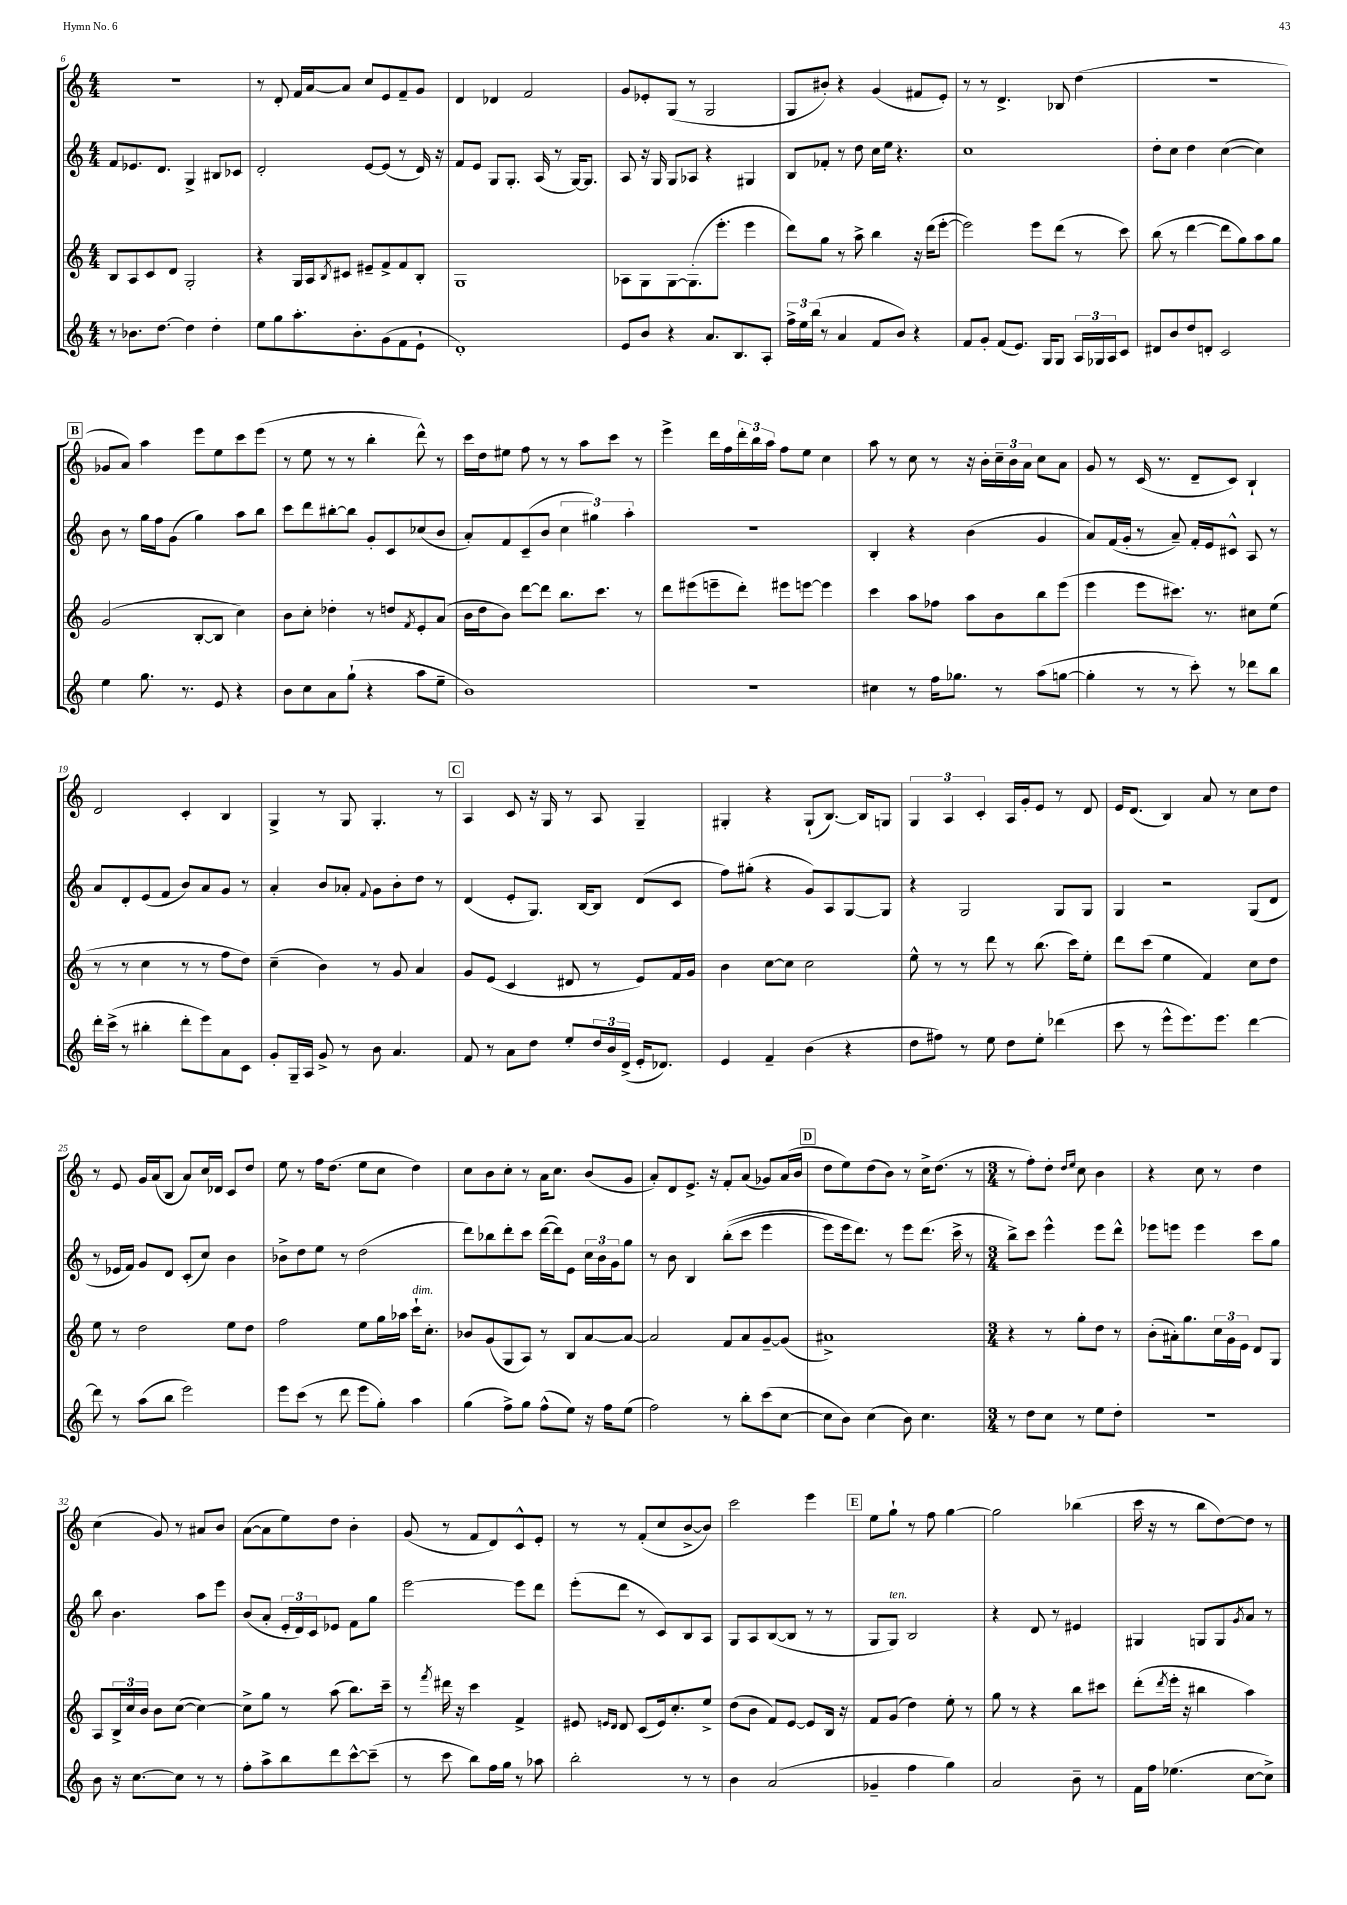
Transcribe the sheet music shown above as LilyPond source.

<<
\new StaffGroup <<
\new Staff = "s0" {
    \clef treble \key c \major \numericTimeSignature \time 4/4
    r1 |
    r8 d'8-. f'16 a'16~ a'8 c''8 e'8 f'8-- g'8 |
    d'4 des'4 f'2 |
    g'8 ees'8-. g8( r8 g2 |
    g8 bis'8-.) r4 g'4( fis'8 e'8-.) |
    r8 r8 d'4.-> bes8 d''4( |
    r1 |
    \mark \markup { \box "B" } ges'8 a'8) a''4 e'''8 e''8 c'''8 e'''8( |
    r8 e''8 r8 r8 b''4-. d'''8-^) r8 |
    c'''16 d''16 eis''8 f''8 r8 r8 a''8 c'''8 r8 |
    e'''4-> d'''16 f''16 \tuplet 3/2 { d'''16-. b''16 a''16 } f''8 e''8 c''4 |
    a''8 r8 c''8 r8 r16 b'16-. \tuplet 3/2 { c''16-- b'16 a'16 } c''8 a'8 |
    g'8 r8 c'16( r8. d'8-- c'8) b4-! |
    d'2 c'4-. b4 |
    g4-> r8 g8 g4.-. r8 |
    \mark \markup { \box "C" } a4 c'8 r16 g16 r8 a8 g4-- |
    gis4-. r4 gis8-!( b8.~) b16 g8 |
    \tuplet 3/2 { g4 a4 c'4-. } a16 g'16-. e'8 r8 d'8 |
    e'16 d'8.( b4) a'8 r8 c''8 d''8 |
    r8 e'8 g'16 a'16( b8 a'8) c''16 des'16 c'8 d''8 |
    e''8 r8 f''16 d''8.( e''8 c''8 d''4) |
    c''8 b'8 c''8-. r8 a'16 c''8. b'8( g'8 |
    a'8-.) d'8 e'8.-> r16 f'8-. a'8( ges'8) a'16( b'16 |
    \mark \markup { \box "D" } d''8 e''8) d''8( b'8) r8 c''16-> d''8.( r8 |
    \numericTimeSignature \time 3/4 r8 f''8-.) d''8-. \grace { d''16 e''16 } c''8 b'4 |
    r4 c''8 r8 d''4 |
    c''4( g'8) r8 ais'8 b'8 |
    a'8~( a'8 e''8) d''8 b'4-. |
    g'8( r8 f'8 d'8) c'8-^ e'8-. |
    r8 r8 f'8-.( c''8 b'8~-> b'8) |
    c'''2 e'''4 |
    \mark \markup { \box "E" } e''8 g''8-! r8 f''8 g''4~ |
    g''2 bes''4( |
    c'''16 r16 r8 b''8 d''8~) d''8 r8 \bar "|." |
}
\new Staff = "s1" {
    \clef treble \key c \major \numericTimeSignature \time 4/4
    f'8 ees'8. d'8. g4-> bis8 ces'8 |
    d'2-. e'8~ e'8( r8 d'16) r16 |
    f'8 e'8 g8 g8.-. a16( r8 g16~) g8. |
    a8 r16 g16 g8 aes8 r4 gis4 |
    b8 fes'8-. r8 d''8 c''16 e''16 r4. |
    c''1 |
    d''8-. c''8 d''4 c''4~( c''4) |
    \mark \markup { \box "B" } b'8 r8 g''16 f''16 g'8( g''4) a''8 b''8 |
    c'''8 d'''8 bis''8~-. bis''8 g'8-. c'8 ces''8( b'8 |
    a'8-.) f'8 c'8--( b'8 \tuplet 3/2 { c''4 gis''4) a''4-. } |
    R1 |
    b4-. r4 b'4( g'4 |
    a'8) f'16( g'16-. r8 a'8--) f'16-. e'16 cis'8-^ a8 r8 |
    a'8 d'8-. e'8( f'8 b'8) a'8 g'8 r8 |
    a'4-. b'8 aes'8-. \appoggiatura { f'8 } g'8 b'8-. d''8 r8 |
    \mark \markup { \box "C" } d'4( e'8-. g8.) b16~ b8 d'8( c'8 |
    f''8) gis''8-.( r4 g'8) a8 g8~ g8 |
    r4 g2 g8 g8 |
    g4 r2 g8( d'8 |
    r8 ees'16 f'16) g'8 d'8 c'8-.( c''8) b'4 |
    bes'8-> d''8 e''8 r8 d''2( |
    d'''8) bes''8 d'''8-. c'''8 d'''16~( d'''16) e'8 \tuplet 3/2 { c''16 b'16 g'16 } g''8 |
    r8 b'8 b4 b''8-.(\( c'''8 e'''4 |
    \mark \markup { \box "D" } e'''8) e'''16 d'''8.\) r8 e'''8 d'''8.( c'''16-> r8 |
    \numericTimeSignature \time 3/4 b''8->) c'''8 e'''4-^ e'''8 d'''8-^ |
    ees'''8 e'''8 e'''4 c'''8 g''8 |
    b''8 b'4. a''8 e'''8 |
    b'8( a'8-. \tuplet 3/2 { e'16-. d'16) c'16 } ees'8 f'8 g''8 |
    e'''2~ e'''8 d'''8 |
    e'''8-.( d'''8 r8 c'8) b8 a8 |
    g8 a8 b8~( b8 r8 r8 |
    \mark \markup { \box "E" } g8 g8^\markup { \italic "ten." }) b2 |
    r4 d'8 r8 eis'4 |
    gis4 g8 g8 \acciaccatura { g'8 } a'8 r8 \bar "|." |
}
\new Staff = "s2" {
    \clef treble \key c \major \numericTimeSignature \time 4/4
    b8 a8 c'8 d'8 g2-. |
    r4 g16 a16 \acciaccatura { b8 } cis'8 eis'8-- f'8-> f'8 b8-. |
    g1 |
    aes8 g8 g8~ g8.-.( e'''8.-. e'''4 |
    d'''8) g''8 r8 a''8-> b''4 r16 d'''16( e'''8~-. |
    e'''2) e'''8 d'''8( r8 c'''8) |
    b''8( r8 d'''4~ d'''8 g''8) a''8 g''8 |
    \mark \markup { \box "B" } g'2( b8~-. b8 c''4) |
    b'8 c''8-. des''4-. r8 d''8 \acciaccatura { f'8 } e'8-. a'8( |
    b'16 d''16 b'8) d'''8~ d'''8 b''8. c'''8. r8 |
    d'''8 eis'''8( e'''8-- d'''8-.) eis'''8 e'''8~ e'''4 |
    c'''4 a''8 fes''8 a''8 b'8 b''8 e'''8( |
    e'''4 e'''8 cis'''8.) r8. cis''8 e''8( |
    r8 r8 c''4 r8 r8 f''8 d''8) |
    c''4--( b'4) r8 g'8 a'4 |
    \mark \markup { \box "C" } g'8 e'8( c'4 dis'8 r8 e'8) f'16 g'16 |
    b'4 c''8~ c''8 c''2 |
    e''8-^ r8 r8 d'''8 r8 b''8.( c'''16) e''8-. |
    d'''8 c'''8( e''4 f'4) c''8 d''8 |
    e''8 r8 d''2 e''8 d''8 |
    f''2 e''8 g''16 aes''16 c'''16-!^\markup { \italic "dim." } c''8.-. |
    bes'8 g'8( g8 a8) r8 b8 a'8~ a'8~ |
    a'2 f'8 a'8 g'8~-- g'8( |
    \mark \markup { \box "D" } ais'1->) |
    \numericTimeSignature \time 3/4 r4 r8 g''8-. d''8 r8 |
    b'8-.( ais'16-.) g''8. \tuplet 3/2 { c''16 g'16 e'16 } d'8 g8 |
    a8 \tuplet 3/2 { b16-> c''16 b'16 } b'8 c''8~( c''4~) |
    c''8-> g''8 r8 a''8( b''8.) c'''16-- |
    r8 \acciaccatura { f'''8 } dis'''16 r16 c'''4 f'4-> |
    eis'8 \grace { e'16 d'16 } d'8 c'8( e'16) c''8.-. e''8-> |
    d''8( b'8 f'8) e'8~ e'8 b16 r16 |
    \mark \markup { \box "E" } f'8 g'8( d''4) e''8-. r8 |
    g''8 r8 r4 b''8 cis'''8 |
    d'''8-.( \acciaccatura { d'''8 } e'''16-. r16 bis''4 a''4) \bar "|." |
}
\new Staff = "s3" {
    \clef treble \key c \major \numericTimeSignature \time 4/4
    r8 bes'8. d''8.~ d''4 d''4-. |
    e''8 g''8 a''8.-. b'8.-. g'8( f'8 e'8-! |
    d'1-.) |
    e'8 b'8 r4 a'8. b8. a8-. |
    \tuplet 3/2 { f''16-> e''16 b''16( } r8 a'4 f'8 b'8) r4 |
    f'8 g'8-. f'8( e'8.) g16 g8 \tuplet 3/2 { a16 ges16 a16 } c'8 |
    dis'8 b'8 d''8 d'8-. c'2 |
    \mark \markup { \box "B" } e''4 g''8. r8. e'8 r4 |
    b'8 c''8 a'8 g''8-!( r4 a''8 e''8-- |
    b'1) |
    R1 |
    cis''4 r8 f''16 ges''8. r8 a''8( g''8~ |
    g''4-. r8 r8 c'''8-.) r8 des'''8 b''8 |
    d'''16-. c'''16->( r8 bis''4-. d'''8-. e'''8) a'8 c'8 |
    g'8-. g16-- a16 g'8-> r8 b'8 a'4. |
    \mark \markup { \box "C" } f'8 r8 a'8 d''8 e''8-. \tuplet 3/2 { d''16 b'16 d'16->( } e'16-. des'8.) |
    e'4 f'4-- b'4( r4 |
    d''8 fis''8) r8 e''8 d''8 e''8-. des'''4( |
    c'''8 r8 e'''8-^ e'''8.) e'''8. d'''4~ |
    d'''8 r8 a''8( b''8 e'''2) |
    e'''8 c'''8( r8 d'''8 e'''8 g''8-.) a''4 |
    g''4( f''8->) g''8 f''8-^( e''8) r16 f''16 e''8( |
    f''2) r8 b''8-. c'''8( c''8~ |
    \mark \markup { \box "D" } c''8 b'8) c''4( b'8) c''4. |
    \numericTimeSignature \time 3/4 r8 d''8 c''8 r8 e''8 d''8-. |
    R2. |
    b'8 r16 c''8.~ c''8 r8 r8 |
    f''8-. a''8-> b''8 d'''8 c'''8~-^ c'''8--( |
    r8 c'''8 b''8) f''16 g''16 r8 aes''8 |
    b''2-. r8 r8 |
    b'4 a'2( |
    \mark \markup { \box "E" } ges'4-- f''4 g''4) |
    a'2 b'8-- r8 |
    f'16 f''16 ees''4.( c''8~ c''8->) \bar "|." |
}
>>
>>
\layout { \context { \Score currentBarNumber = #6 } }
